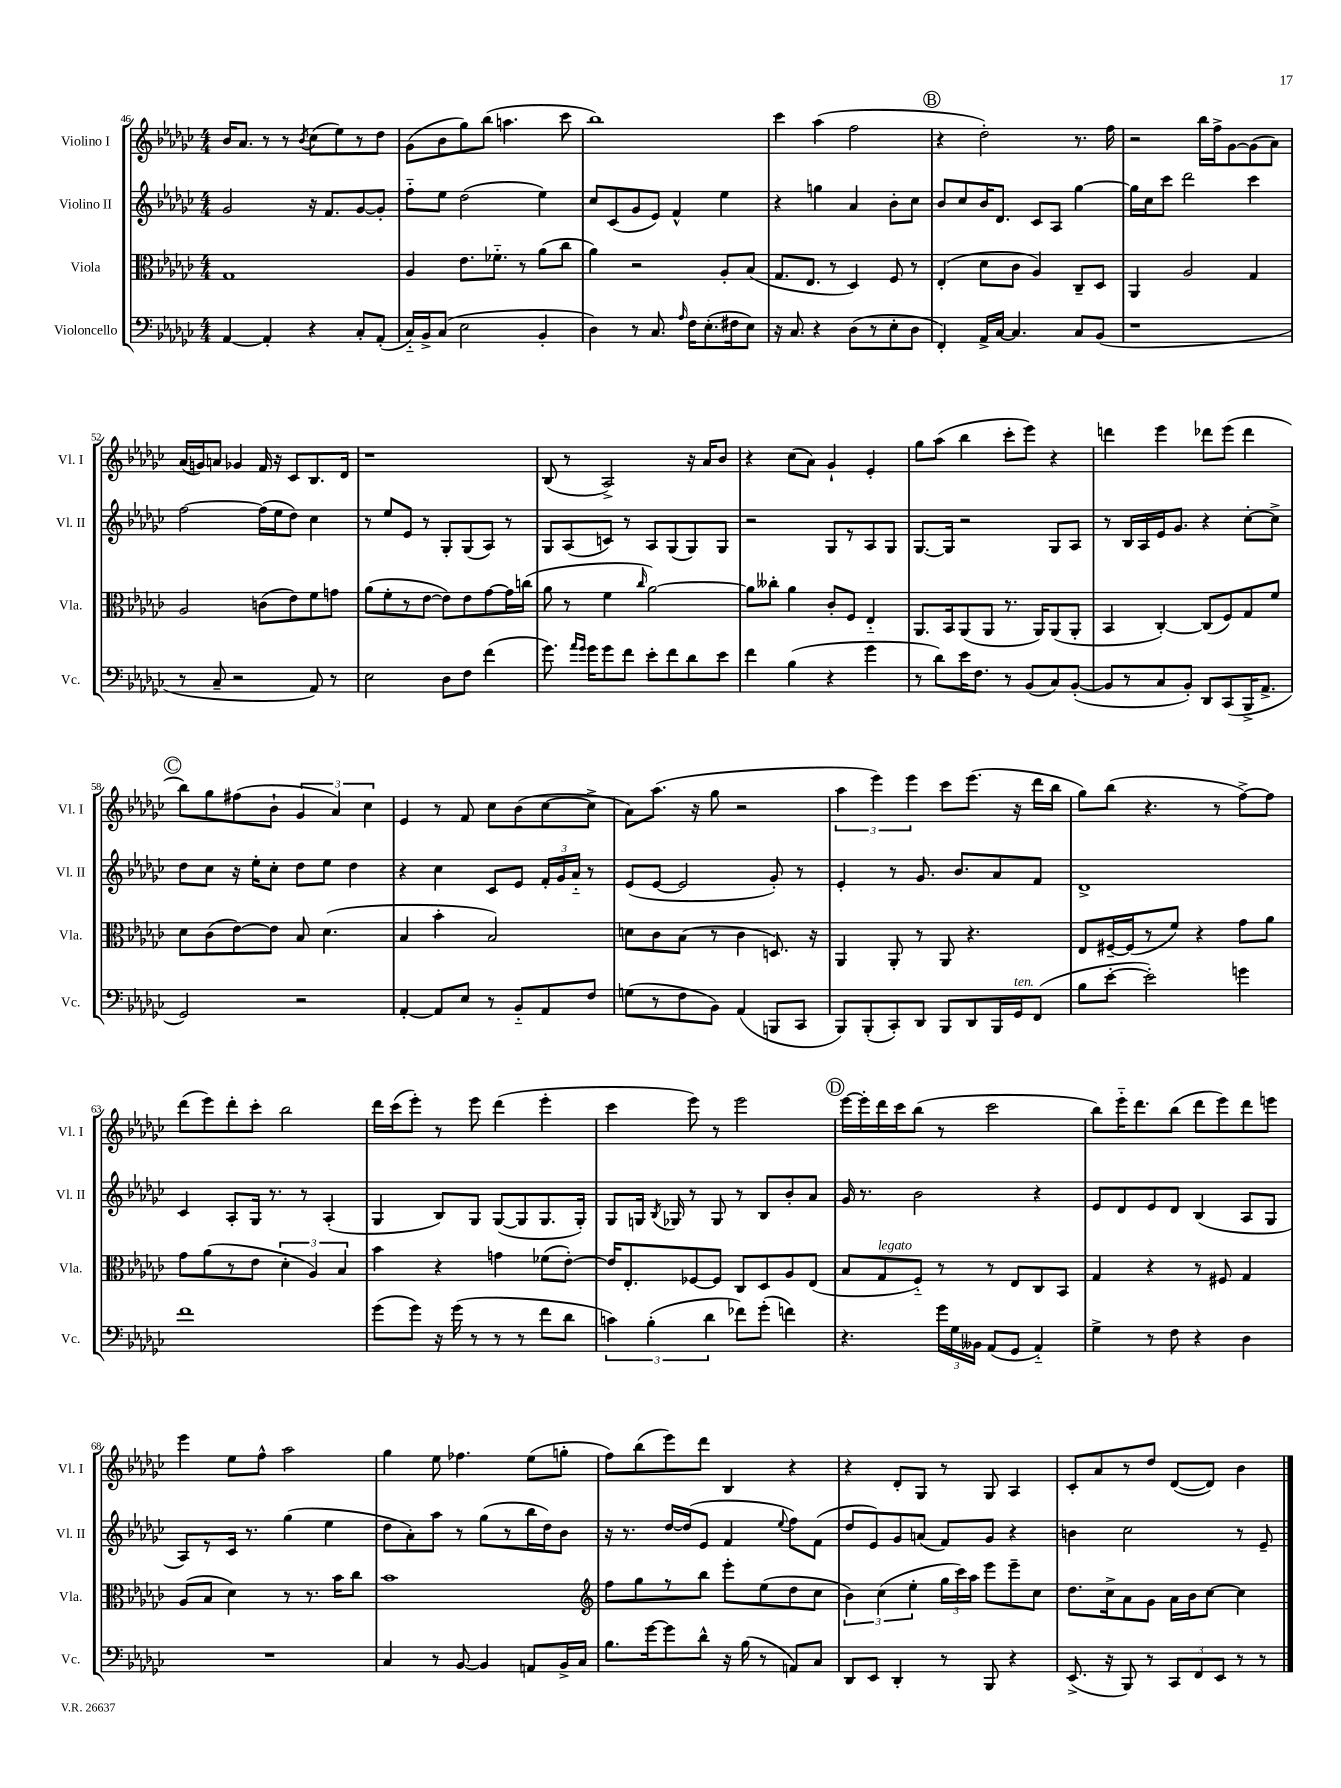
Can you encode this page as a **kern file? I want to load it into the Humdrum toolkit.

**kern	**kern	**kern	**kern
*staff4	*staff3	*staff2	*staff1
*clefF4	*clefC3	*clefG2	*clefG2
*k[b-e-a-d-g-c-]	*k[b-e-a-d-g-c-]	*k[b-e-a-d-g-c-]	*k[b-e-a-d-g-c-]
*M4/4	*M4/4	*M4/4	*M4/4
[4AA-/	1G-	2g-/	16b-/LK
.	.	.	8.a-/J
4AA-'/]	.	.	8r
.	.	.	8r
.	.	.	8qb-/
4r	.	16r	(8cc-\L
.	.	8.f/L	.
.	.	.	8ee-\)
8C-'/L	.	[8g-/	8r
(8AA-'/J	.	8g-'/]J	8dd-\J
=	=	=	=
16C-'~/LL)	4A-/	8ff'~\L	(8g-\L
16BB-^/J	.	.	.
(8C-/J	.	8ee-\J	8b-\
2E-\	8.e-\L	(2dd-\	8gg-\)
.	.	.	(8bb-\J
.	8.f-'~\J	.	.
.	.	.	4.aa\
.	8r	.	.
4BB-'/	(8a-\L	4ee-\)	.
.	8cc-\J	.	8ccc-\
=	=	=	=
4D-\)	4a-\)	8cc-/L	1bb-)
.	.	(8c-/	.
8r	2r	8g-/	.
8.C-/	.	8e-/J)	.
.	.	4f^^/	.
16qqA-/	.	.	.
16F\LK	.	.	.
(8.E-'\	.	.	.
.	8A-'/L	4ee-\	.
16F#\k	.	.	.
8E-\J)	(8B-/J	.	.
=	=	=	=
16r	8.G-/L	4r	4ccc-\
8.C-/	.	.	.
.	8.E-/J	.	.
4r	.	4gg\	(4aa-\
.	8r	.	.
(8D-\L	4D-/)	4a-/	2ff\
8r	.	.	.
8E-'\	8F/	8b-'\L	.
8D-\J	8r	8cc-\J	.
=	=	=	=
4FF'/)	(4E-'/	8b-/L	4r
.	.	8cc-/	.
16AA-^/LL	8d-\L	16b-/K	2dd-'\)
[16C-/JJ	.	8.d-/J	.
4.C-/]	8c-\J	.	.
.	4A-/)	8c-/L	.
.	.	8A-/J	.
8C-/L	8C-~/L	[4gg-\	8.r
(8BB-/J	8D-/J	.	.
.	.	.	16ff\
=	=	=	=
1r	4AA-/	16gg-\]LL	2r
.	.	16cc-\J	.
.	.	8ccc-\J	.
.	2A-/	2ddd-\	.
.	.	.	16bb-\LL
.	.	.	16ff^\J
.	.	.	[8g-\
.	4G-/	4ccc-\	(8g-\]
.	.	.	8a-\J)
=	=	=	=
8r	2A-/	[2ff\	(16a-/LL
.	.	.	16g/J)
8C-~/	.	.	8a/J
2r	.	.	4g-/
.	(8c\L	(16ff\]LL	16f/
.	.	16ee-\J	16r
.	8e-\)	8dd-\J)	8c-/L
8AA-/)	8f\	4cc-\	8.B-/
8r	8g\J	.	.
.	.	.	16d-/Jk
=	=	=	=
2E-\	(8a-\L	8r	1r
.	8f'\	8ee-/L	.
.	8r	8e-/J	.
.	[8e-\J	8r	.
8D-\L	8e-\]L)	8G-'/L	.
8F\J	8e-\	(8G-/	.
(4f\	[8g-\	8A-/J)	.
.	16g-\]L	8r	.
.	(16cc\JJ	.	.
=	=	=	=
8.g-\)	8a-\	8G-/L	(8B-/
.	8r	(8A-/	8r
16qqa-/LL	.	.	.
16qqg-/JJ	.	.	.
16g-\LK	.	.	.
8g-\	4f\	8c/J)	2A-^/)
8f\J	.	8r	.
.	16qqcc-/	.	.
8e-'\L	[2a-\)	8A-/L	.
8f\	.	(8G-/	.
8d-\	.	8G-/)	16r
.	.	.	16a-/LK
8e-\J	.	8G-/J	8b-/J
=	=	=	=
4f\	8a-\]L	2r	4r
.	8cc--'\J	.	.
(4B-\	4a-\	.	(8cc-\L
.	.	.	8a-\J)
4r	8c-'/L	8G-/L	4g-`/
.	8F/J	8r	.
4g-\	4E-'~/	8A-/	4e-'/
.	.	8G-/J	.
=	=	=	=
8r	8.AA-/L	[8.G-/L	8gg-\L
8d-\L)	.	.	(8aa-\J
.	16BB-/k	16G-/]Jk	.
16e-\K	(8AA-/	2r	4bb-\
8.F\J	.	.	.
.	8AA-/J	.	.
8r	8.r	.	8ccc-'\L
(8BB-/L	.	.	8eee-\J)
.	16AA-/LK)	.	.
8C-/)	(8AA-/	8G-/L	4r
([8BB-'/J	8AA-'/J	8A-/J	.
=	=	=	=
8BB-/]L	4BB-/	8r	4ddd\
8r	.	16B-/LL	.
.	.	16A-/	.
8C-/	[4C-'/)	16e-/J	4eee-\
.	.	8.g-/J	.
8BB-'/J)	.	.	.
8DD-/L	(8C-/]L	4r	8ddd-\L
(8CC-/	8F/)	.	(8eee-\J
16BBB-^/K	8G-/	[8cc-'\L	4ddd-\
8.AA-^/J	.	.	.
.	8f/J	8cc-^\]J	.
=	=	=	=
2GG-/)	8d-\L	8dd-\L	8bb-\L)
.	(8c-\	8cc-\J	8gg-\
.	[8e-\)	16r	(8ff#\
.	.	16ee-'\LK	.
.	8e-\]J	8cc-'\J	8b-`\J
2r	8B-/	8dd-\L	6g-/
.	(4.d-\	8ee-\J	.
.	.	.	6a-/)
.	.	4dd-\	.
.	.	.	6cc-\
=	=	=	=
[4AA-'/	4B-/	4r	4e-/
8AA-/]L	4b-'\	4cc-\	8r
8E-/J	.	.	8f/
8r	2B-/)	8c-/L	8cc-\L
8BB-'~/L	.	8e-/J	(8b-\
8AA-/	.	24f'/LL	[8cc-\
.	.	24g-/	.
.	.	24a-'~/JJ	.
8F/J	.	8r	8cc-^\]J
=	=	=	=
(8G\L	8d\L	(8e-/L	8a-\L)
8r	8c-\	[8e-/J	(8.aa-\J
8F\	(8B-\J	2e-/]	.
.	.	.	16r
8BB-\J)	8r	.	8gg-\
(4AA-/	4c-\	.	2r
8BBB/L	8.D/)	8g-'/)	.
8CC-/J	.	8r	.
.	16r	.	.
=	=	=	=
8BBB-/L)	4AA-/	4e-'/	6aa-\
(8BBB-'/	.	.	.
.	.	.	6eee-\)
8CC-'/)	8AA-'/	8r	.
.	.	.	6eee-\
8DD-/J	8r	8.g-/	.
8BBB-/L	8AA-/	.	8ccc-\L
.	.	8.b-/L	.
8DD-/	4.r	.	(8.eee-\J
16BBB-/L	.	8a-/	.
16GG-/J	.	.	16r
(8FF/J	.	8f/J	16ddd-\LL
.	.	.	16bb-\JJ
=	=	=	=
8B-\L	8E-/L	1d-^	8gg-\L)
[8e-'\J	[16F#~/L	.	(8bb-\J
.	(16F#/]J	.	.
2e-'\])	8r	.	4.r
.	8f/J)	.	.
.	4r	.	.
.	.	.	8r
4g\	8g-\L	.	[8ff^\L)
.	8a-\J	.	8ff\]J
=	=	=	=
1f	8g-\L	4c-/	(8ddd-\L
.	(8a-\	.	8eee-\)
.	8r	8A-'/L	8ddd-'\
.	8e-\J	16G-/Jk	8ccc-'\J
.	.	8.r	.
.	6d-'\	.	2bb-\
.	.	8r	.
.	6A-/)	.	.
.	.	(4A-'/	.
.	6B-/	.	.
=	=	=	=
(8g-\L	4b-\	4G-/	16ddd-\LL
.	.	.	(16ccc-\J
8g-\J)	.	.	8eee-'\J)
16r	4r	8B-/L)	8r
(16g-\	.	.	.
8r	.	8G-/J	8eee-\
8r	4g\	([8G-/L	(4ddd-\
8r	.	8G-/]	.
8f\L	(8f-\L	8.G-/	4eee-'\
8d-\J	[8e-'\J)	.	.
.	.	16G-'/Jk)	.
=	=	=	=
6c\)	16e-/]LK	8G-/L	4ccc-\
.	8.E-'/	.	.
.	.	16G/Jk	.
(6B-'\	.	.	.
.	.	8qB-/	.
.	.	16G-/	.
.	[8F-/	8r	8eee-\)
6d-\	.	.	.
.	8F-/]J	8G-/	8r
8f-\L)	8C-/L	8r	2eee-\
(8g-'\J	8D-/	8B-/L	.
4f\)	8A-/	8b-'/	.
.	(8E-/J	8a-/J	.
=	=	=	=
4.r	8B-/L	16g-/	[16eee-\LL
.	.	8.r	16eee-'\]
.	8G-/	.	16ddd-\
.	.	.	16ccc-\J
.	8F'~/J)	2b-\	(8bb-\J
24g-\LL	8r	.	8r
24G-\	.	.	.
24BB--\JJ	.	.	.
(8AA-/L	8r	.	2ccc-\
8GG-/J	8E-/L	.	.
4AA-'~/)	8C-/	4r	.
.	8BB-/J	.	.
=	=	=	=
4G-^\	4G-/	8e-/L	8bb-\L)
.	.	8d-/	16eee-'~\K
.	.	.	8.ddd-\
8r	4r	8e-/	.
8F\	.	8d-/J	(8bb-\J
4r	8r	(4B-/	8ddd-\L
.	8F#/	.	8eee-\)
4D-\	4G-/	8A-/L	8ddd-\
.	.	8G-/J	8eee\J
=	=	=	=
1r	(8A-/L	8A-/L)	4eee-\
.	8B-/J	8r	.
.	4d-\)	16c-/Jk	8ee-\L
.	.	8.r	.
.	.	.	8ff^^\J
.	8r	(4gg-\	2aa-\
.	8.r	.	.
.	.	4ee-\	.
.	16b-\LK	.	.
.	8cc-\J	.	.
=	=	=	=
4C-/	1b-	8dd-\L	4gg-\
.	.	8a-'\)	.
8r	.	8aa-\J	8ee-\
[8BB-/	.	8r	4.ff-\
4BB-/]	.	(8gg-\L	.
.	.	8r	.
8AA/L	.	16bb-\L	(8ee-\L
.	.	16dd-\J)	.
16BB-^/L	.	8b-\J	8gg'\J
16C-/JJ	.	.	.
=	=	=	=
*	*clefG2	*	*
8.B-\L	8ff\L	16r	8ff\L)
.	.	8.r	.
.	8gg-\	.	(8bb-\
[16g-\k	.	.	.
8g-\]	8r	[16dd-/LL	8eee-\)
.	.	(16dd-/]J	.
8d-^^\J	8bb-\J	8e-/J	8ddd-\J
16r	8eee-'\L	4f/	4B-/
(16B-\	.	.	.
8r	(8ee-\	.	.
.	.	8qqee-/	.
8AA/L)	8dd-\	8ff\L)	4r
8C-/J	8cc-\J	(8f\J	.
=	=	=	=
8DD-/L	6b-\)	8dd-/L	4r
8EE-/J	.	8e-/)	.
.	(6cc-\	.	.
4DD-'/	.	8g-/	8d-'/L
.	6ee-'\	.	.
.	.	(8a/J	8G-/J
8r	24gg-\LL	8f/L)	8r
.	24ccc-\)	.	.
.	24aa-\JJ	.	.
8BBB-/	8eee-\L	8g-/J	8G-/
4r	8eee-~\	4r	4A-/
.	8cc-\J	.	.
=	=	=	=
(8.EE-^/	8.dd-\L	4b\	8c-'/L
.	.	.	8a-/
16r	16cc-^\k	.	.
8BBB-/)	8a-\	2cc-\	8r
8r	8g-\J	.	8dd-/J
12CC-/L	16a-\LL	.	([8d-/L
.	16b-\J	.	.
12FF/	.	.	.
.	[8cc-\J	.	8d-/]J)
12EE-/J	.	.	.
8r	4cc-\]	8r	4b-\
8r	.	8e-~/	.
==	==	==	==
*-	*-	*-	*-
